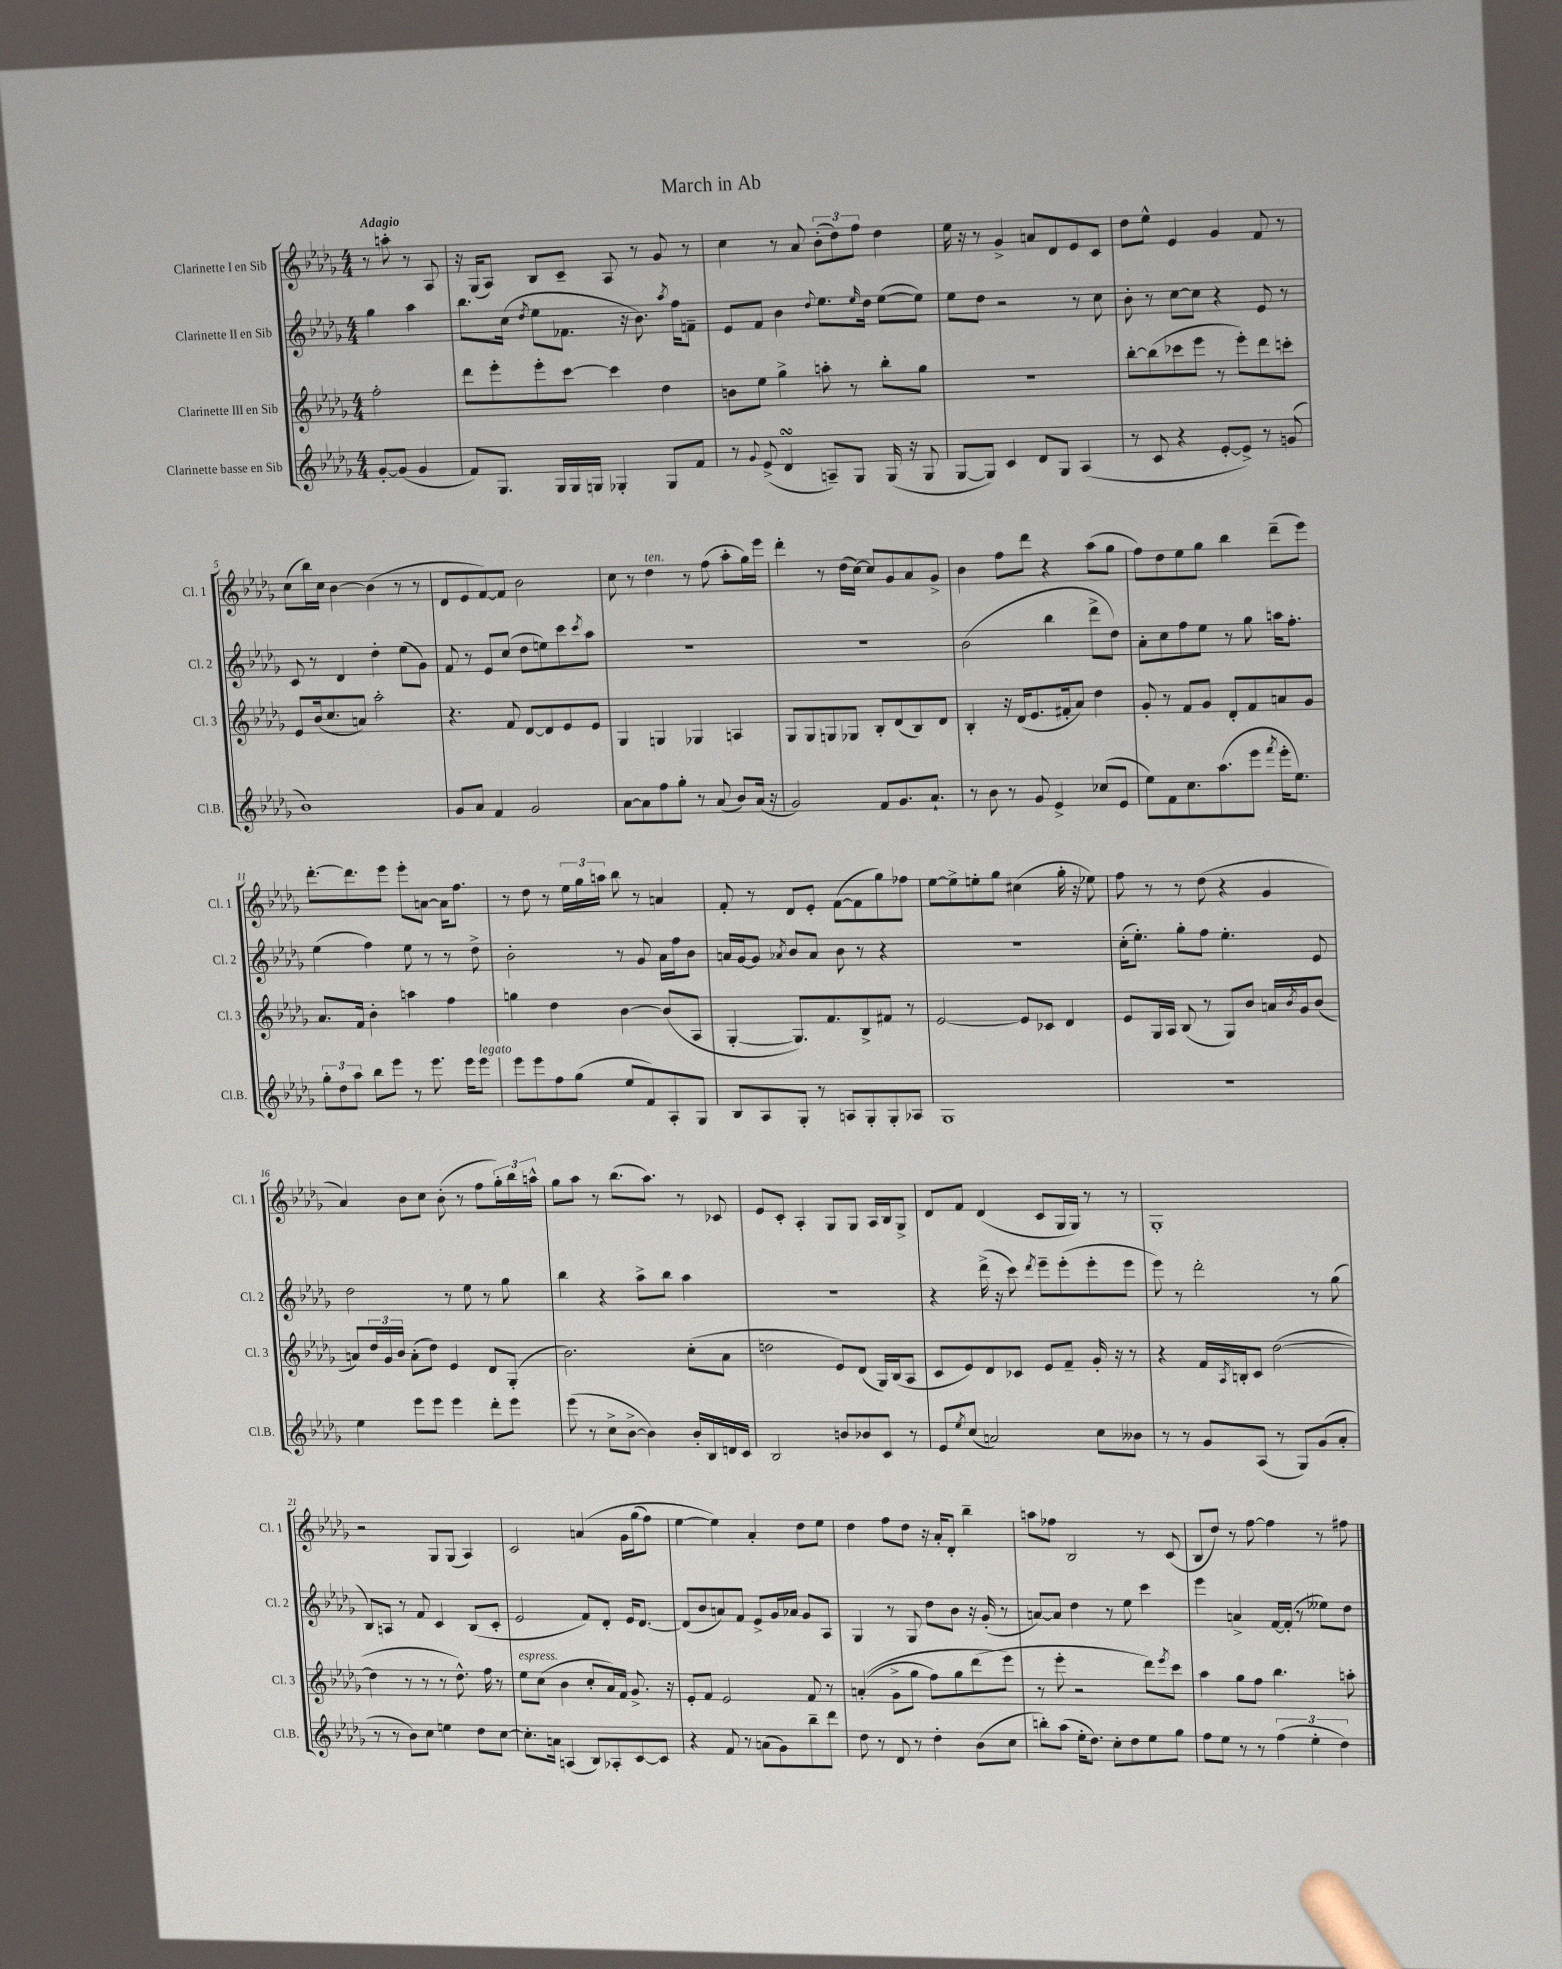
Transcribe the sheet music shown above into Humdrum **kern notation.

**kern	**kern	**kern	**kern
*part4	*part3	*part2	*part1
*staff4	*staff3	*staff2	*staff1
*I"Clarinette basse en Sib	*I"Clarinette III en Sib	*I"Clarinette II en Sib	*I"Clarinette I en Sib
*I'Cl.B.	*I'Cl. 3	*I'Cl. 2	*I'Cl. 1
*clefG2	*clefG2	*clefG2	*clefG2
*k[b-e-a-d-g-]	*k[b-e-a-d-g-]	*k[b-e-a-d-g-]	*k[b-e-a-d-g-]
*M4/4	*M4/4	*M4/4	*M4/4
=	=	=	=
!	!	!	!LO:TX:a:B:t=Adagio
[8g-'/L	2ff'\	4gg-\	8r
(8g-/J]	.	.	8aan'\
4g-/	.	4aa-\	8r
.	.	.	8A-/
=1	=1	=1	=1
8f/L)	8ddd-\L	8.bb-\L	16r
.	.	.	(16G-/KL
8.G-/J	8eee-'\	.	8A-/J)
.	.	(16cc\Jk	.
.	.	8qdd-/	.
.	8eee-'\	8ee-\L	8B-/L
16G-/LL	.	.	.
16G-/	[8ccc\J	8.f-X\J	8c~/J
16Gn/JJ	.	.	.
4G-X'/	4ccc\]	.	8A-/
.	.	16r	.
.	.	8.b-\)	8r
8G-/L	4dd-\	.	8g-/
.	.	8qaa-/	.
.	.	16ff\KL	.
8f/J	.	8fn~\J	8r
=2	=2	=2	=2
8r	8bn\L	8e-/L	4cc\
8qqg-/	.	.	.
(8e-^/	8ee-\J	8f/J	.
4d-sSSs/	4gg-^\	4b-\	8r
.	.	.	8a-/
.	.	8qqdd-/	.
8An~/L)	8aan'\	8.ee-\L	(12b-'\L
.	.	.	12dd-\)
8G-/J	8r	.	.
.	.	.	12ff\J
.	.	16qqee-/	.
.	.	16dd-\Jk	.
(16G-/	8bb-'\L	([8ee-\L	4dd-\
16r	.	.	.
8G-/	8gg-\J	8ee-\J])	.
=3	=3	=3	=3
[8G-/L	1r	8ee-\L	16ee-\
.	.	.	16r
8G-/J])	.	8dd-\J	8r
4c/	.	2r	4g-^/
8d-/L	.	.	8an/L
8G-/J	.	.	8d-/
(4A-/	.	8r	8e-/
.	.	8cc\	8c/J
=4	=4	=4	=4
8r	[8bb-'\L	8b-'\	8dd-\L
8c/	(8bb-\]	8r	8ee-^^\J
4r	8ccc-X\	[8cc\L	4e-/
.	8eee-\J	8cc\J]	.
[8e-'/L	8r	4r	4g-/
8e-^/J])	8eee-'\L)	.	.
8r	8ddd-\	8e-/	8f/
(8gn/	8cccn'\J	8r	8r
!!LO:LB:g=z
=5	=5	=5	=5
1b-)	8e-/L	8c/	(8cc\L
.	(16b-/k	8r	16bb-\L)
.	8.cc/	.	16cc\JJ
.	.	4d-/	[4b-\
.	8an/J)	.	.
.	2aa-'\	4dd-'\	(4b-\]
.	.	(8ee-\L	8r
.	.	8g-\J)	8r
=6	=6	=6	=6
8g-/L	4.r	8f/	8d-/L
8a-/J	.	8r	8e-/
4f/	.	8e-/L	[8f/)
.	8f/	(8cc/J	8f/J]
2g-/	[8d-/L	8dd-\L	2b-\
.	8d-/]	8een\)	.
.	8e-/	8ccc\	.
.	.	8qccc/	.
.	8e-/J	8aa-\J	.
=7	=7	=7	=7
[8a-\L	4G-/	1r	8cc\
8a-\]	.	.	8r
!	!	!	!LO:TX:a:i:t=ten.
8ff\	4Gn/	.	4dd-\
8gg-'\J	.	.	.
8r	4G-X/	.	8r
(8a-/	.	.	(8ff\
8b-/L)	4An/	.	8aa-'\L
(16a-/Jk	.	.	16gg-\L)
16r	.	.	16eee-\JJ
=8	=8	=8	=8
2g-/)	8G-/L	1r	4ddd-'\
.	8G-/	.	.
.	8Gn/	.	8r
.	8G-X/J	.	(16dd-\LL
.	.	.	[16cc\JJ)
8f/L	8B-'/L	.	8cc/L]
8.g-/	(8d-/	.	8g-/
.	8B-/)	.	8a-/
8.a-`/J	.	.	.
.	8d-/J	.	8g-^/J
=9	=9	=9	=9
8r	4B-'/	(2b-\	4b-\
8b-\	.	.	.
8r	16r	.	8ff\L
.	(16d-/KL	.	.
8g-/	8.e-/	.	8ddd-\J
4e-^/	.	4bb-\	4r
.	16f#X'/k	.	.
.	8a-/J)	.	.
(8cc-X/L	4dd-\	8ddd-^\L	(8aa-\L
8e-/J	.	8dd-\J)	8gg-\J
=10	=10	=10	=10
8ee-\L)	8g-'/	8a-'\L	8ff\L)
8f\	8r	8cc\	8dd-\
8.cc\	8f/L	8ff\	8ee-\
.	8g-/J	8ee-\J	8gg-\J
(8.aa-\	.	.	.
.	8d-'/L	8r	4bb-\
8eee-\J	8f/	8gg-\	.
8qfff/	.	.	.
16eee-'\KL	8an/	16aan\KL	(8ddd-~\L
8.ee-\J)	.	8.ff'\J	.
.	8g-/J	.	8eee-\J)
!!LO:LB:g=z
=11	=11	=11	=11
12gg-'\L	8.a-/L	(4ee-\	[8.ddd-'\L
12dd-\	.	.	.
12aa-\J	.	.	.
.	16f/Jk	.	8.ddd-\]
8bb-\L	4b-'\	4ff\)	.
8eee-\J	.	.	8eee-\J
8r	4aan\	8ee-\	8eee-'\L
8.eee-\	.	8r	[8an\J
.	4ff\	8r	16a\KL]
16eee-\KL	.	.	8.ff\J
!LO:TX:a:i:t=legato	!	!	!
8eee-\J	.	8dd-^\	.
=12	=12	=12	=12
8eee-\L	4ggn\	2b-'\	8r
8eee-\	.	.	8dd-\
8ff\	4dd-\	.	8r
(8gg-\J	.	.	24ee-\LL
.	.	.	24gg-\
.	.	.	24aan\JJ
8ee-/L	[4b-\	8r	8bb-\
8f/)	.	8g-/	8r
8A-'/	(8b-/L]	16a-\LL	4an/
.	.	16ff\J	.
8G-/J	8A-/J	8b-\J	.
=13	=13	=13	=13
8B-/L	[4G-'/	16an/LL	8f'/
.	.	[16g-/J	.
8A-/	.	8g-/J]	8r
.	.	8qa-X/	.
8G-'/J	8.G-/L])	8b-/L	8d-/L
8r	.	8a-/J	8e-'/J
.	8.f/	.	.
8An/L	.	8b-\	([8f\L
8G-'/	8B-^/	8r	8f\]
8G-'/	8f#X/J	4r	8gg-\)
8A-X/J	8r	.	8ff-X\J
=14	=14	=14	=14
1G-	[2e-/	1r	[8ee-\L
.	.	.	8ee-^\]
.	.	.	8een'\
.	.	.	8gg-\J
.	8e-/L]	.	(4cc#X\
.	8c-X/J	.	.
.	4d-/	.	16gg-'\
.	.	.	16r
.	.	.	8ee-X\)
=15	=15	=15	=15
1r	8e-/L	(16cc'\KL	8ff\
.	.	8.ee-'\J)	.
.	16G-/L	.	8r
.	16A-/JJ	.	.
.	(8B-/	8gg-'\L	8r
.	8r	8ff\J	(8dd-\
.	8G-/L)	4.ee-'\	4r
.	8b-/J	.	.
.	16an/LL	.	4g-/
.	8qb-/	.	.
.	16g-/J	.	.
.	(8b-/J	8e-/	.
!!LO:LB:g=z
=16	=16	=16	=16
4ee-\	8an/L)	2dd-\	4a-/)
.	24dd-/L	.	.
.	24g-/	.	.
.	24b-/JJ	.	.
8eee-\L	(8a'\L	.	8b-\L
8eee-\J	8dd-\J)	.	8cc\J
4eee-\	4e-/	8r	(8b-'\
.	.	8ee-\	8r
8ddd-'\L	8d-/L	8r	8ff\L
8eee-\J	(8G-'/J	8gg-\	24gg-'\L)
.	.	.	24bb-\
.	.	.	24aan^^\JJ
=17	=17	=17	=17
(8eee-\	2.b-\)	4bb-\	8gg-\L
8r	.	.	8aa-\J
8cc^\L	.	4r	8r
[8b-^\J	.	.	(8.bb-\L
4b-\])	.	8aa-^\L	.
.	.	.	8.aa-\J)
.	.	8bb-\J	.
16b-'/LL	(8cc'\L	4aa-\	8r
16B-/	.	.	.
16dn/	8a-\J	.	8c-X/
16c/JJ	.	.	.
=18	=18	=18	=18
2B-/	2ddn\	1r	8e-/L
.	.	.	8c'/J
.	.	.	4A-'/
8bn/L	8e-/L)	.	8G-/L
8b-X/	(8d-/J	.	8G-/J
8c/J	16G-/LL)	.	16A-/LL
.	(16B-/J	.	16B-/J
8r	8A-/J	.	8G-^/J
=19	=19	=19	=19
8e-/L	8c/L	4r	8d-/L
8qee-/	.	.	.
(8cc/J	8e-/)	.	8f/J
2an/)	8d-/	(16ddd-^\	(4d-/
.	.	16r	.
.	8c-X/J	8ccc\)	.
.	.	8qddd-/	.
.	8e-/L	8eee-~\L	8c/L
.	8f~/J	(8eee-'\	16G-/L
.	.	.	16G-/JJ)
8cc\L	16g-'/	8eee-'\	8r
.	16r	.	.
8b--X\J	8r	8eee-\J	8r
=20	=20	=20	=20
8r	4r	8eee-\)	1G-'
8r	.	8r	.
8g-/L	16f/LL	2ddd-'\	.
.	8qA-/	.	.
.	16Bn'/J	.	.
(8A-/J	8c/J	.	.
8r	([2dd-\	.	.
8G-/L)	.	.	.
(8g-/	.	8r	.
8a-'/J	.	(8gg-\	.
!!LO:LB:g=z
=21	=21	=21	=21
8r	4dd-\]	8B-/L)	2r
8r	.	8An/J	.
8b-\L)	8r	8r	.
8cc\J	8r	8f/	.
4een\	8r	4c/	8G-/L
.	8.dd-^^\)	.	(8G-/J
8dd-\L	.	(8B-/L	4A-/)
.	16ff\	.	.
[8cc\J	8r	8c'/J	.
=22	=22	=22	=22
!	!LO:TX:a:i:t=espress.	!	!
8.cc'\L]	8ee-\L	2e-/	2c/
.	(8cc\J	.	.
16an\Jk	.	.	.
(4An/	4b-\	.	.
8B-/L)	8cc'/L	8f/L)	(4an/
8A-X'/	16a-/L)	8d-'/J	.
.	16f/JJ	.	.
[8c/	8.g-^/	16e-/KL	16g-\LL
.	.	[8.d-/J	(16gg-\J
8c/J]	.	.	8ff\J)
.	16r	.	.
=23	=23	=23	=23
4r	8e-'/L	(8d-/L]	[4ee-\
.	8f/J	8b-/	.
8f/	2e-/	8an/)	4ee-\])
8r	.	8f/J	.
(8an\L	.	8e-^/L	4a-'/
8g-\)	.	16g-/L	.
.	.	16a-X/JJ	.
8bb-~\	8f/	8g-/L	8dd-\L
8ddd-\J	8r	8A-/J	8ee-\J
=24	=24	=24	=24
8dd-\	((4an'/	4G-/	4dd-\
8r	.	.	.
8d-/	8g-^\L	8r	8ff\L
8r	8gg-\J	8G-/	8dd-\J
4dd-'\	8ff\L)	8dd-\L	16r
.	.	.	16a-'/KL
.	8gg-\	8b-\J	8d-'/J
(8b-\L	(8ddd-\	16r	4bb-~\
.	.	(16g-'/	.
8cc\J	8eee-\J)	8r	.
=25	=25	=25	=25
8bbn'\L)	8r	[8an/L)	8aan\L
(8aa-\J	8eee-'\	8a/J]	8ff-X\J
16ee-'\KL	2r	4dd-\	2B-/
8.dd-\J)	.	.	.
8cc'\L	.	8r	.
8dd-\	.	8ee-\	.
8ee-\	8ddd-\L)	4ccc\	8r
.	8qeee-/	.	.
8gg-\J	8ccc\J	.	(8c/
=26	=26	=26	=26
8ff\L	4aa-\	4eee-\	8B-/L
8ee-\J	.	.	8dd-/J)
8r	8gg-\L	4an^/	8r
8r	8ff\J	.	[8ff\
(6ff\	4.bb-\	[16f/LL	4ff\]
.	.	(16f'/JJ]	.
.	.	8r	.
6ee-'\	.	.	.
.	.	8ee--X\L)	8r
6dd-\)	.	.	.
.	8aan'\	8dd-\J	8ff#X\
==	==	==	==
*-	*-	*-	*-
